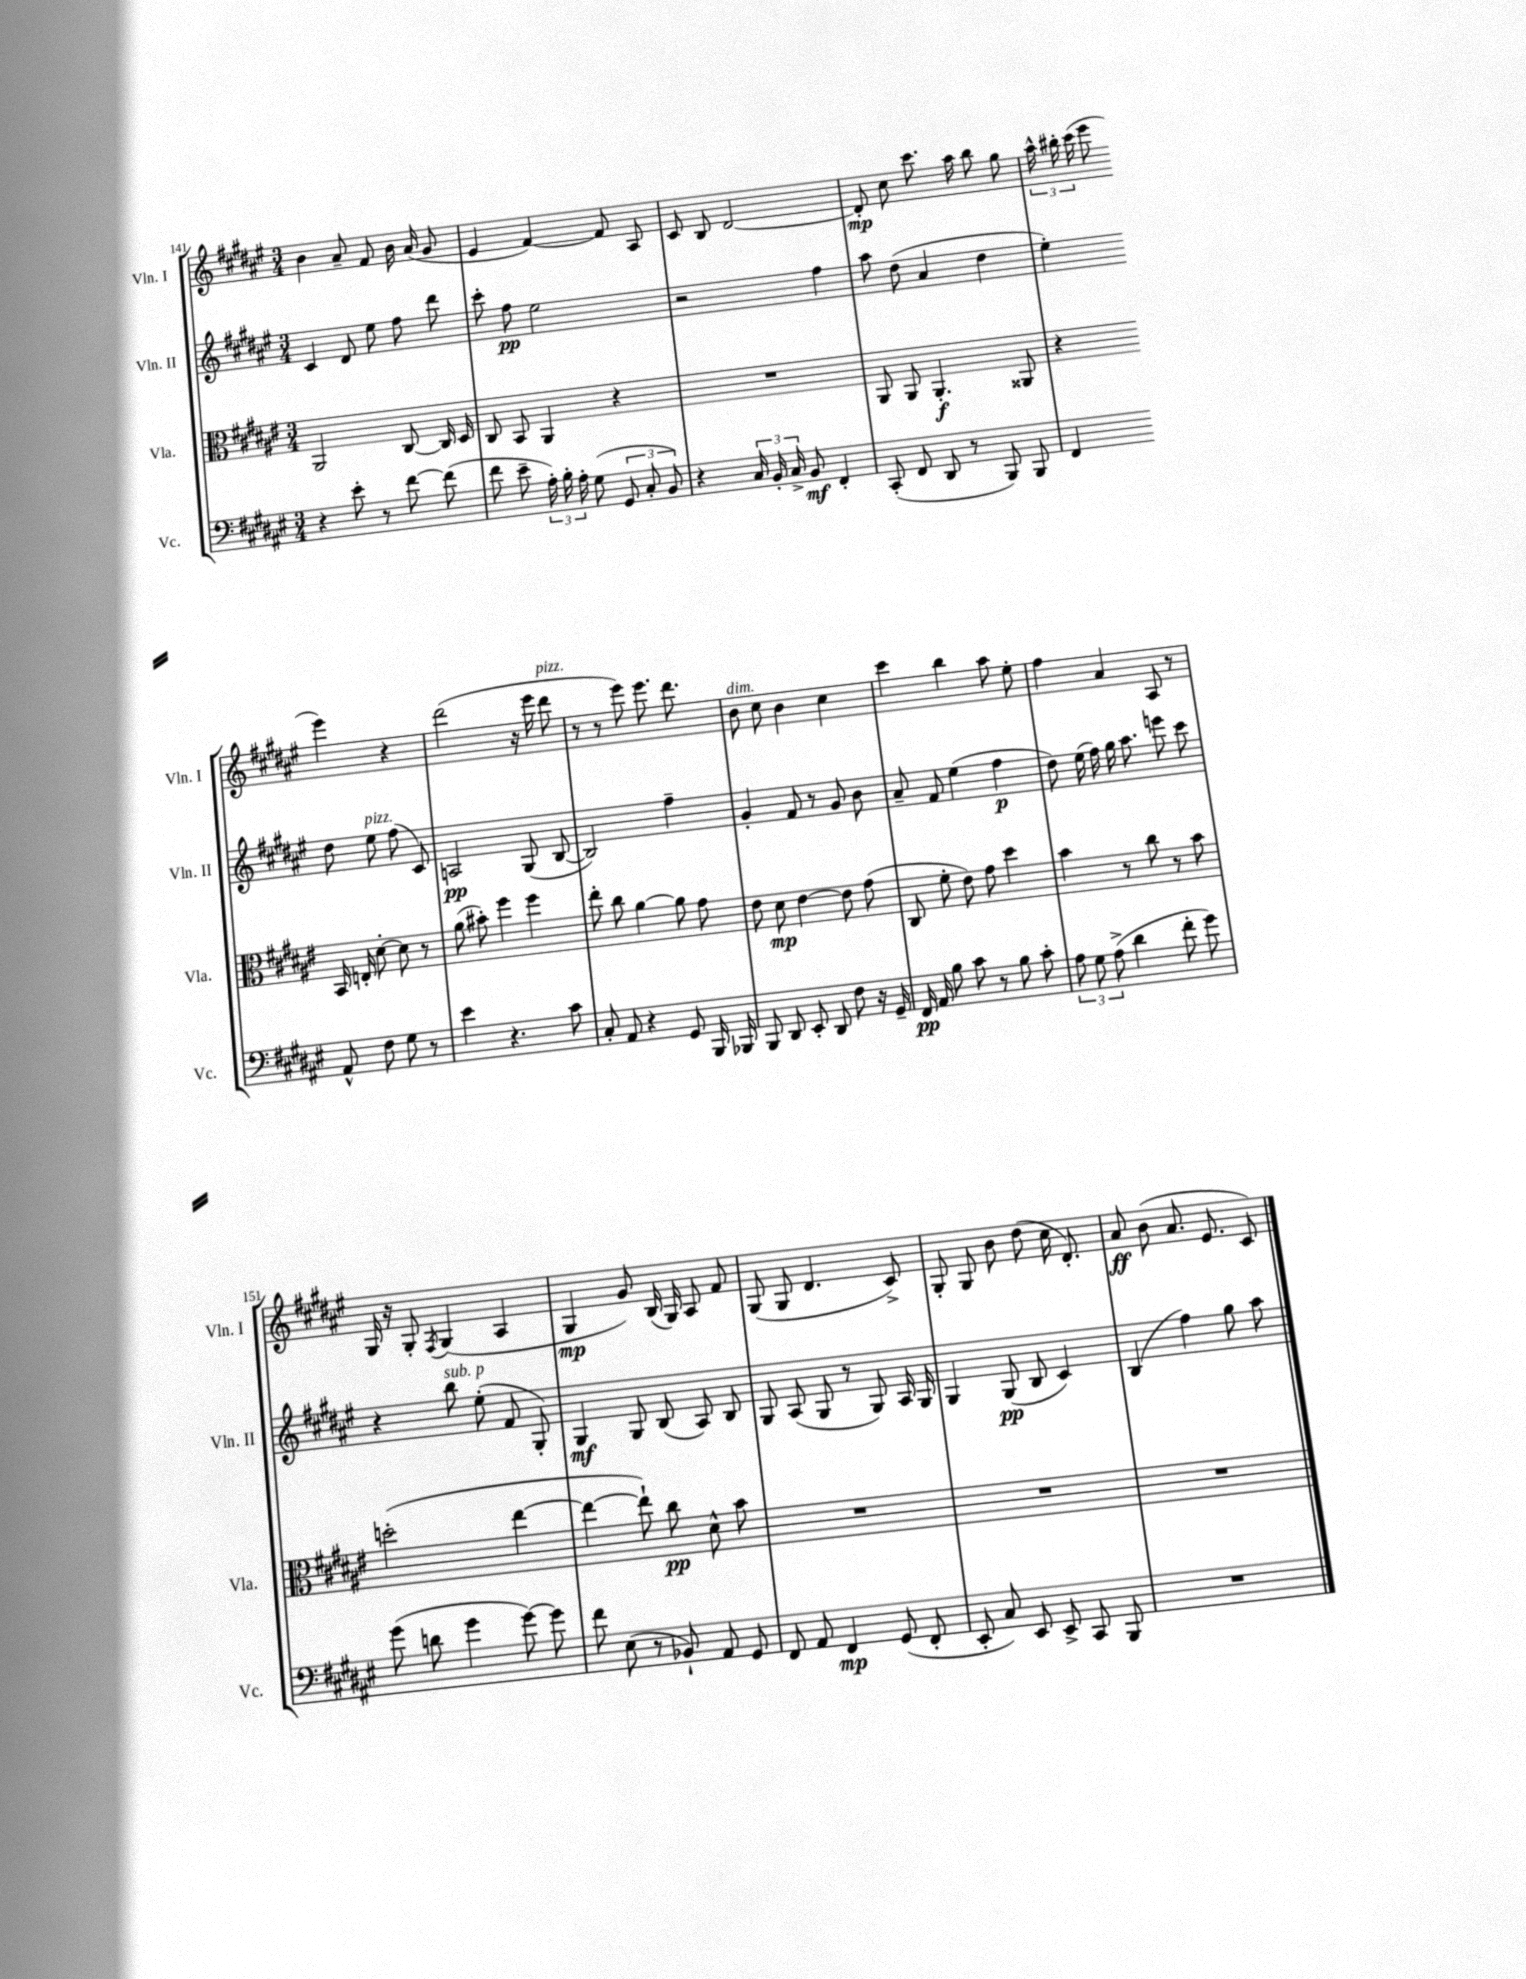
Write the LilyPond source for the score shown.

<<
\new StaffGroup <<
\new Staff = "s0" \with { instrumentName = "Vln. I" shortInstrumentName = "Vln. I" } {
    \clef treble \key fis \major \numericTimeSignature \time 3/4
    \autoBeamOff b'4 ais'8-- fis'8 b'16 ais'16( gis'8 |
    eis'4 fis'4~) fis'8 ais8 |
    cis'8 b8 dis'2~ |
    dis'8-.\mp cis''8 cis'''8. ais''16 b''8 gis''8 |
    \tuplet 3/2 { ais''16-^ bis''16-. cis'''16( } eis'''8 eis'''4) r4 |
    dis'''2( r16 eis'''16 dis'''8^\markup { \italic "pizz." } |
    r8 r8 eis'''8) eis'''8. dis'''8. |
    b'8^\markup { \italic "dim." } cis''8 b'4 cis''4 |
    cis'''4 b''4 ais''8 eis''8-. |
    fis''4 ais'4 ais8 r8 |
    gis16 r16 gis8-. \acciaccatura { fis8 } gis4( ais4 |
    gis4\mp gis'8) b16( gis16) ais8 fis'8 |
    gis8( gis8 dis'4. cis'8->) |
    gis8-. gis8 b'8 dis''8( cis''16 dis'8.-.) |
    ais'8\ff b'8( ais'8. eis'8. cis'8) \bar "|." |
}
\new Staff = "s1" \with { instrumentName = "Vln. II" shortInstrumentName = "Vln. II" } {
    \clef treble \key fis \major \numericTimeSignature \time 3/4
    \autoBeamOff cis'4 dis'8 eis''8 fis''8 dis'''8 |
    cis'''8-. fis''8\pp eis''2 |
    r2 fis''4 |
    ais''8 dis''8( ais'4 dis''4 |
    eis''4-.) dis''8 eis''8^\markup { \italic "pizz." } fis''8( cis'8) |
    a2\pp gis8( b8~ |
    b2) fis''4-- |
    gis'4-. fis'8 r8 gis'8 b'8 |
    ais'8-- fis'8 eis''4( fis''4\p |
    dis''8) eis''16( fis''16) gis''16 ais''8. e'''8 cis'''8 |
    r4 b''8^\markup { \italic "sub. p" } eis''8-.( fis'8 gis8-.) |
    gis4\mf gis8 b8( ais8) b8 |
    gis8 ais8( gis8 r8 gis8) ais16 gis16 |
    gis4 gis8\pp( b8 cis'4) |
    b4( fis''4) gis''8 ais''8 \bar "|." |
}
\new Staff = "s2" \with { instrumentName = "Vla." shortInstrumentName = "Vla." } {
    \clef alto \key fis \major \numericTimeSignature \time 3/4
    \autoBeamOff ais,2 cis8~ cis16 dis16 |
    cis8 b,8 ais,4 r4 |
    R2. |
    ais,8 ais,8 ais,4.-.\f aisis,8 |
    r4 b,16 e16-. dis'8~-. dis'8 r8 |
    ais'8( bis'8-.) fis''4 fis''4 |
    eis''8-. cis''8 ais'4~ ais'8 gis'8 |
    eis'8 dis'8\mp eis'4~ eis'8 gis'8( |
    cis8 fis'8-. eis'8) gis'8 dis''4 |
    b'4 r8 cis''8 r8 b'8 |
    d''2-.( eis''4~ |
    eis''4~ eis''8-!) cis''8\pp dis'8-^ b'8 |
    R2. |
    R2. |
    R2. \bar "|." |
}
\new Staff = "s3" \with { instrumentName = "Vc." shortInstrumentName = "Vc." } {
    \clef bass \key fis \major \numericTimeSignature \time 3/4
    \autoBeamOff r4 eis'8-. r8 fis'8~ fis'8( |
    fis'8 eis'8-- \tuplet 3/2 { ais16-.) b16-. ais16-. } gis8( \tuplet 3/2 { gis,8 cis8-. b,8) } |
    r4 \tuplet 3/2 { cis16 b,16-. cis16-> } b,8\mf fis,4-. |
    cis,8-.( fis,8 dis,8 r8 b,,8) b,,8 |
    fis,4 ais,8-^ fis8 gis8 r8 |
    eis'4 r4. cis'8 |
    cis8-. ais,8 r4 gis,8 b,,16 bes,,16 |
    b,,8 dis,8 eis,8-. dis,8 fis8 r16 gis,16-- |
    fis,16\pp ais,16 b8 cis'8 r8 b8 cis'8-. |
    \tuplet 3/2 { ais8 gis8 ais8->( } dis'4 fis'8-. gis'8) |
    gis'8( d'8 gis'4 gis'8~) gis'8 |
    fis'8 eis8( r8 bes,8-!) ais,8 gis,8 |
    fis,8 ais,8 fis,4\mp gis,8( fis,8-. |
    eis,8-. cis8) eis,8 eis,8-> cis,8 b,,8 |
    R2. \bar "|." |
}
>>
>>
\layout { \context { \Score currentBarNumber = #141 } }
